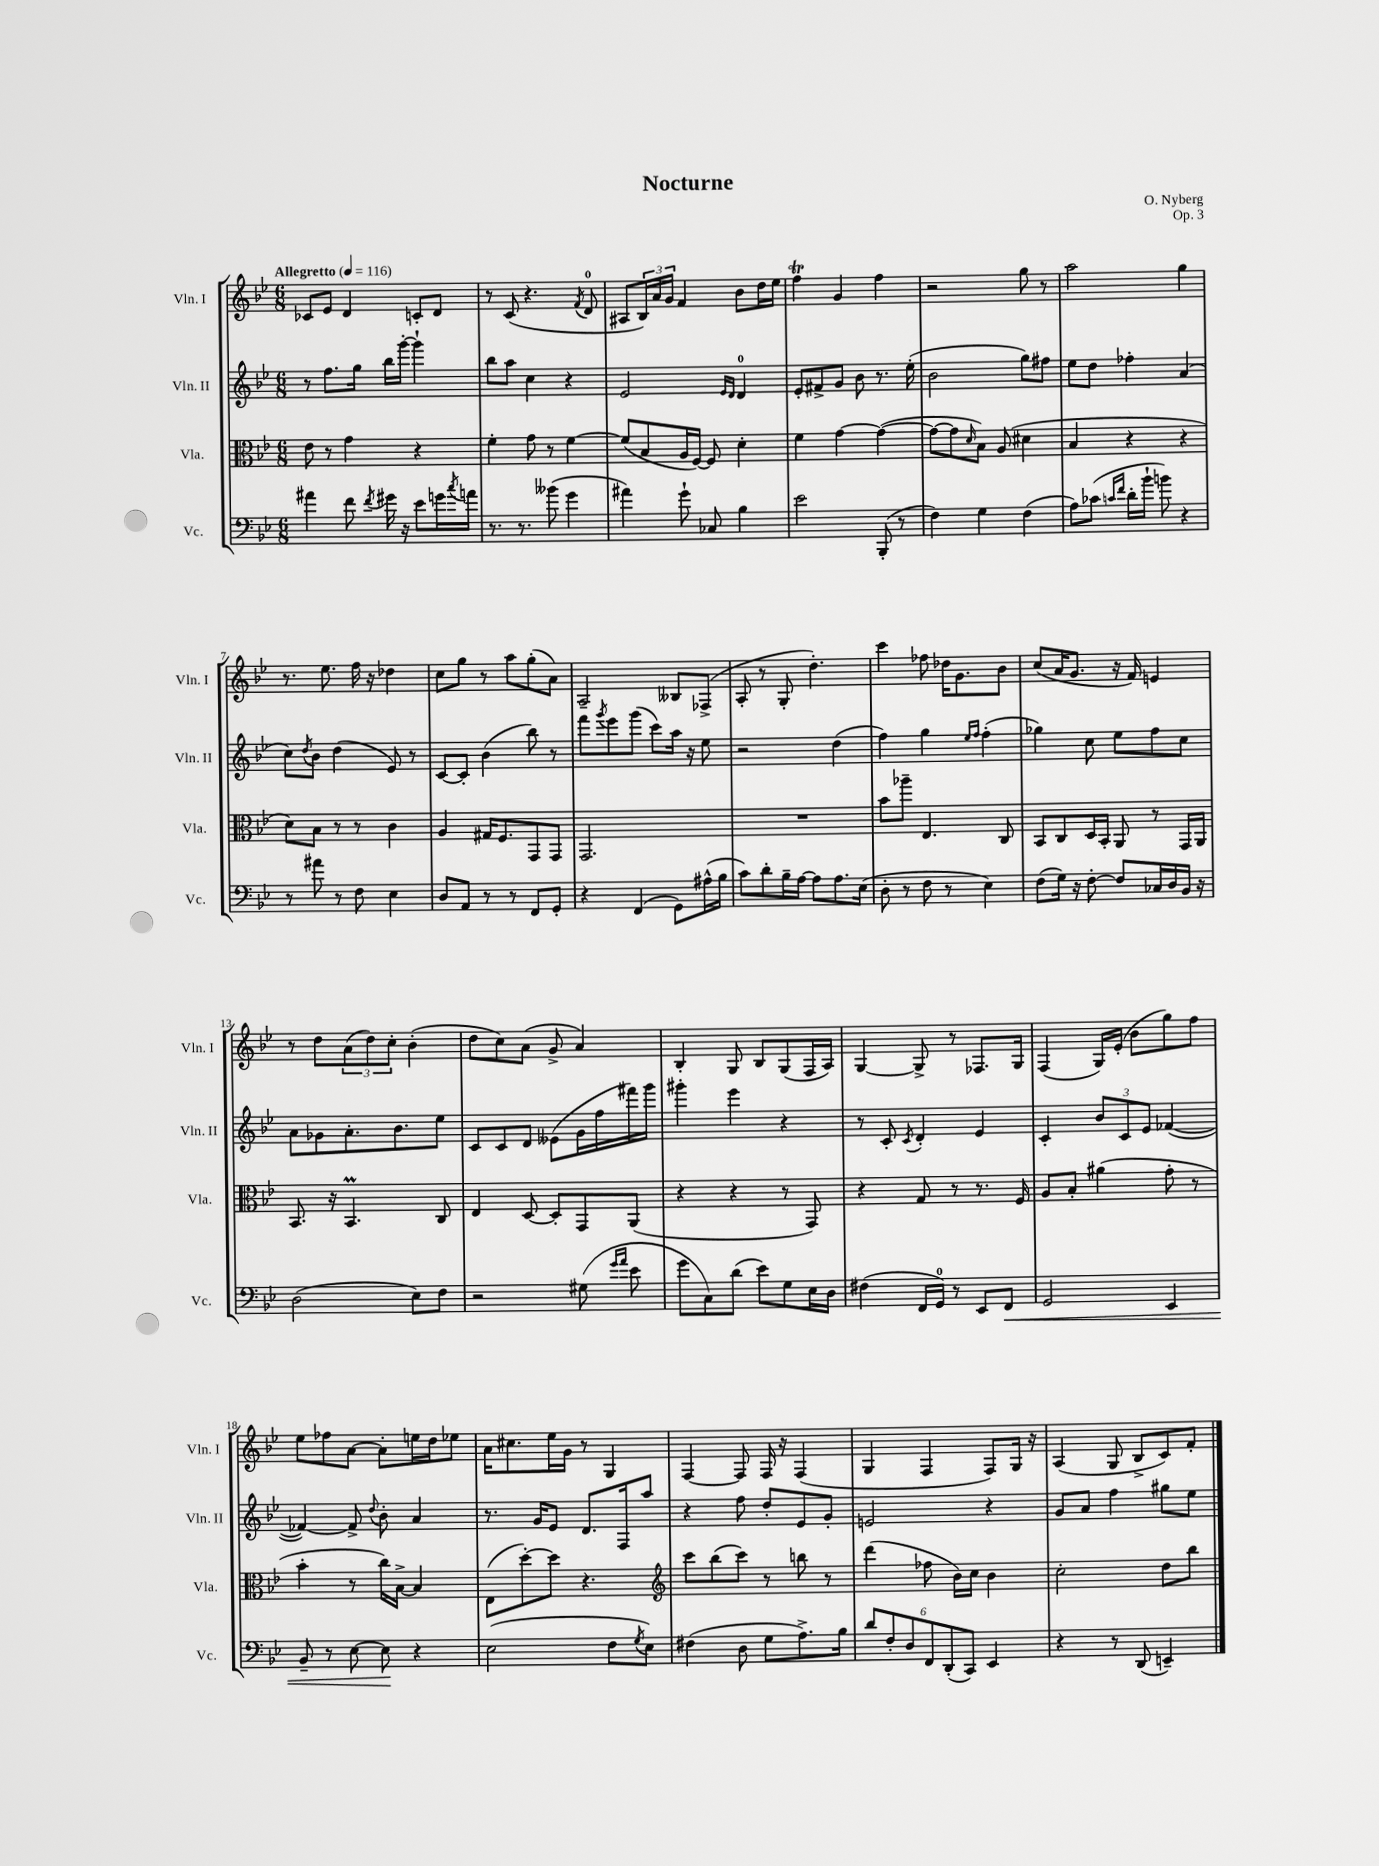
\header { title = "Nocturne" composer = "O. Nyberg" opus = "Op. 3" }
<<
\new StaffGroup <<
\new Staff = "s0" \with { instrumentName = "Vln. I" shortInstrumentName = "Vln. I" } {
    \clef treble \key bes \major \numericTimeSignature \time 6/8 \tempo "Allegretto" 4 = 116
    ces'8 ees'8 d'4 c'8-. d'8 |
    r8 c'8( r4. \acciaccatura { f'8 } d'8-0 |
    ais8 \tuplet 3/2 { bes16) a'16 g'16 } f'4 bes'8 d''16 ees''16 |
    f''4\trill g'4 f''4 |
    r2 g''8 r8 |
    a''2 g''4 |
    r8. ees''8. f''16 r16 des''4 |
    c''8 g''8 r8 a''8 g''8-.( a'8) |
    a2-- beses8 fes8->( |
    a8-. r8 g8-. d''4.-.) |
    c'''4 fes''8 des''16 g'8. bes'8 |
    c''8( a'16 g'8. r16 f'16) e'4 |
    r8 d''8 \tuplet 3/2 { a'8( d''8) c''8-. } bes'4-.( |
    d''8 c''8) a'8( g'8-> a'4) |
    bes4-. g8 bes8 g8( f16 a16) |
    g4~ g8-> r8 fes8. g16 |
    f4( g16) ees'16-.( bes'8 g''8) f''8 |
    ees''8 fes''8 a'8~ a'8-. e''16 d''16 ees''8 |
    a'16 cis''8. ees''16 g'16 r8 g4 |
    f4~ f8 f16 r16 f4( |
    g4 f4 f8) g16 r16 |
    a4( g8 bes8-> c'8) f'8-. \bar "|." |
}
\new Staff = "s1" \with { instrumentName = "Vln. II" shortInstrumentName = "Vln. II" } {
    \clef treble \key bes \major \numericTimeSignature \time 6/8
    r8 f''8. g''16 bes''16 g'''16~-. g'''4-! |
    bes''8 a''8 c''4 r4 |
    ees'2 \grace { ees'16 d'16 } d'4-0 |
    ees'8-. fis'8-> g'8 bes'8 r8. ees''16-.( |
    bes'2 g''8) fis''8 |
    ees''8 d''8 fes''4-. a'4( |
    c''8) \acciaccatura { d''8 } bes'8 d''4( ees'8) r8 |
    c'8~ c'8-. bes'4( bes''8) r8 |
    f'''8 \acciaccatura { g'''8 } ees'''8 g'''8( c'''8) a''16 r16 ees''8 |
    r2 d''4( |
    f''4) g''4 \grace { ees''16 f''16 } f''4-.( |
    ges''4) c''8 ees''8 f''8 c''8 |
    a'8 ges'8 a'8.-. bes'8. ees''8 |
    c'8 c'8 d'8 eeses'8( g'16 f''16 fis'''16) g'''16 |
    gis'''4-. ees'''4 r4 |
    r8 c'8-. \acciaccatura { c'8 } d'4-. ees'4 |
    c'4-. \tuplet 3/2 { bes'8 c'8 ees'8 } fes'4~( |
    fes'4~) fes'8-> \appoggiatura { d''8 } bes'8-. a'4 |
    r8. g'16 ees'8 d'8. f16 a''8 |
    r4 f''8 d''8-. ees'8 g'8-. |
    e'2 r4 |
    g'8 a'8 f''4 gis''8 ees''8 \bar "|." |
}
\new Staff = "s2" \with { instrumentName = "Vla." shortInstrumentName = "Vla." } {
    \clef alto \key bes \major \numericTimeSignature \time 6/8
    ees'8 r8 g'4 r4 |
    f'4-. g'8 r8 f'4~ |
    f'8( bes8 a16 f16~) f8 d'4-. |
    f'4 g'4~ g'4~( |
    g'8~ g'8 \grace { d'16 } bes8) a8( dis'4 |
    bes4 r4 r4 |
    d'8) bes8 r8 r8 c'4 |
    a4 gis16 f8. g,8 g,8 |
    g,2. |
    R2. |
    bes'8 aes''8-- ees4. c8 |
    bes,8 c8 d16 bes,16-. a,8 r8 g,16 a,16 |
    bes,8. r16 bes,4.\prall c8 |
    ees4 d8~ d8-. g,8 a,8( |
    r4 r4 r8 g,8) |
    r4 g8 r8 r8. f16 |
    a8 bes8-. ais'4( g'8-. r8 |
    bes'4-. r8 c''16) bes16~-> bes4 |
    ees8( d''8~-.) d''8 r4. |
    \clef treble c'''8 bes''8( c'''8) r8 b''8 r8 |
    d'''4( fes''8 bes'16) c''16 bes'4 |
    c''2-. d''8 bes''8 \bar "|." |
}
\new Staff = "s3" \with { instrumentName = "Vc." shortInstrumentName = "Vc." } {
    \clef bass \key bes \major \numericTimeSignature \time 6/8
    ais'4 f'8 \acciaccatura { f'8 } gis'16 r16 ees'8 g'16 \acciaccatura { c''8 } a'16 |
    r8. r8. beses'8( g'4 |
    ais'4) g'8-! ces8 bes4 |
    ees'2 bes,,8-.( r8 |
    f4) g4 f4( |
    a8) ces'8( \grace { c'16 f'16 } d'16-. bes'16-! b'8) r4 |
    r8 ais'8 r8 f8 ees4 |
    d8 a,8 r8 r8 f,8 g,8-. |
    r4 f,4( g,8) ais16-^( bes16 |
    c'8) d'8-. bes16-- a16~ a8 a8. ees16( |
    d8-. r8 f8 r8 ees4) |
    f8( g16) r16 f8~-. f8 ces16 d16 bes,16 r16 |
    d2( ees8) f8 |
    r2 gis8( \grace { g'16 a'16 } ees'8 |
    g'8 c8) d'8( ees'8) g8 ees16 d16 |
    fis4( f,16 g,16-0) r8 ees,8 f,8\< |
    g,2 ees,4 |
    bes,8-- r8 ees8~ ees8\! r4 |
    ees2( f8 \acciaccatura { g8 } ees8) |
    fis4( d8 g8 a8.->) bes16 |
    \tuplet 6/4 { d'8 f8-. d8 f,8 d,8-.( c,8) } ees,4 |
    r4 r8 d,8( e,4--) \bar "|." |
}
>>
>>
